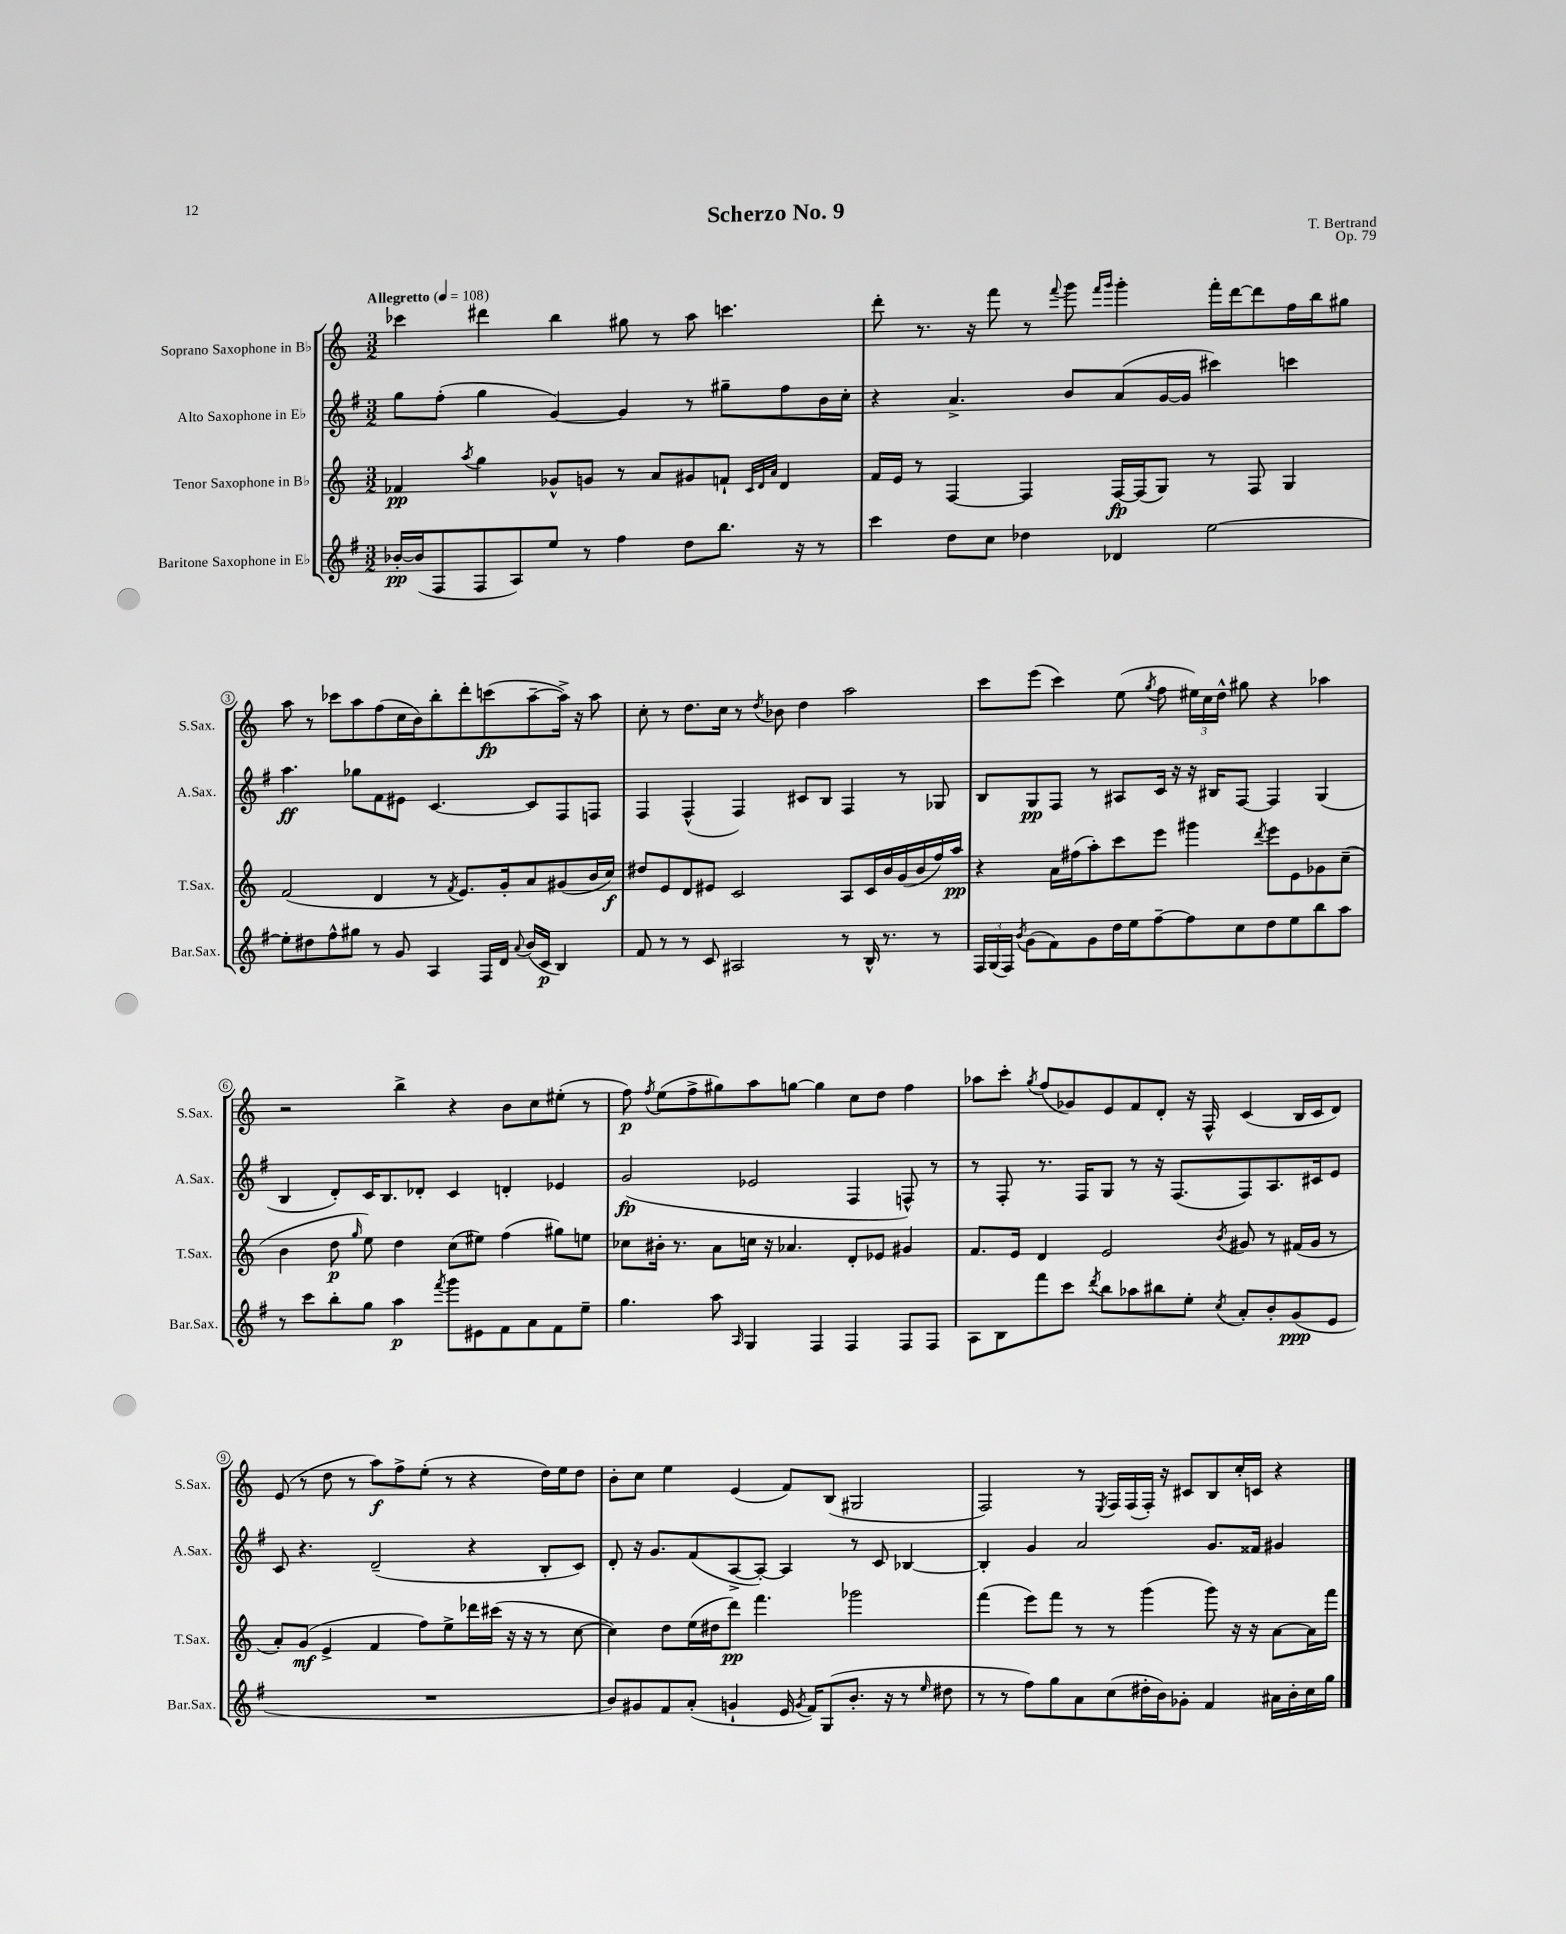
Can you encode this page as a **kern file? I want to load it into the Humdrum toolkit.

**kern	**dynam	**kern	**dynam	**kern	**dynam	**kern	**dynam
*part4	*part4	*part3	*part3	*part2	*part2	*part1	*part1
*staff4	*staff4	*staff3	*staff3	*staff2	*staff2	*staff1	*staff1
*I"Baritone Saxophone in E♭	*	*I"Tenor Saxophone in B♭	*	*I"Alto Saxophone in E♭	*	*I"Soprano Saxophone in B♭	*
*I'Bar.Sax.	*	*I'T.Sax.	*	*I'A.Sax.	*	*I'S.Sax.	*
*clefG2	*	*clefG2	*	*clefG2	*	*clefG2	*
*k[f#]	*	*k[]	*	*k[f#]	*	*k[]	*
*M3/2	*	*M3/2	*	*M3/2	*	*M3/2	*
*MM108	*	*MM108	*	*MM108	*	*MM108	*
=1	=1	=1	=1	=1	=1	=1	=1
!	!	!	!	!	!	!LO:TX:a:B:t=Allegretto	!
[16b-X'/LL	pp	4f-X/	pp	8gg\L	.	4ccc-X\	.
(16b-/J]	.	.	.	.	.	.	.
8F#/	.	.	.	(8ff#'\J	.	.	.
.	.	8qaa/	.	.	.	.	.
8F#/	.	4gg\	.	4gg\	.	4ddd#X\	.
8A/)	.	.	.	.	.	.	.
8ee/J	.	8g-X^^/L	.	[4g/)	.	4bb\	.
8r	.	8gn/J	.	.	.	.	.
4ff#\	.	8r	.	4g/]	.	8gg#X\	.
.	.	8a/L	.	.	.	8r	.
8dd\L	.	8g#X/	.	8r	.	8aa\	.
8.bb\J	.	8fn`/J	.	8gg#X~\L	.	4.cccn\	.
.	.	32qqc/LLL	.	.	.	.	.
.	.	32qqd/	.	.	.	.	.
.	.	32qqa/JJJ	.	.	.	.	.
.	.	4d/	.	8ff#\	.	.	.
16r	.	.	.	.	.	.	.
8r	.	.	.	16b\L	.	.	.
.	.	.	.	16cc'\JJ	.	.	.
=2	=2	=2	=2	=2	=2	=2	=2
4ccc\	.	16f/LL	.	4r	.	8ddd'\	.
.	.	16e/JJ	.	.	.	.	.
.	.	8r	.	.	.	8.r	.
8dd\L	.	[4F/	.	4.a^/	.	.	.
.	.	.	.	.	.	16r	.
8cc\J	.	.	.	.	.	8fff\	.
4dd-X\	.	4F/]	.	.	.	8r	.
.	.	.	.	.	.	8qqfff/	.
.	.	.	.	8b/L	.	8ggg\	.
.	.	.	.	.	.	16qqfff/LL	.
.	.	.	.	.	.	16qqggg/JJ	.
4d-X/	.	[16F/LL	fp	(8a/	.	4ggg'\	.
.	.	(16F/J]	.	.	.	.	.
.	.	8G/J)	.	[16g/L	.	.	.
.	.	.	.	16g/JJ]	.	.	.
[2ee\	.	8r	.	4ccc#X\)	.	16fff'\LL	.
.	.	.	.	.	.	[16ddd\J	.
.	.	8F/	.	.	.	8ddd\]	.
.	.	4G/	.	4cccn\	.	16ff\L	.
.	.	.	.	.	.	16bb\J	.
.	.	.	.	.	.	8gg#X\J	.
!!LO:LB:g=z
=3	=3	=3	=3	=3	=3	=3	=3
8ee'\L]	.	(2f/	.	4.aa\	ff	8aa\	.
8dd#X\	.	.	.	.	.	8r	.
8ff#^^\	.	.	.	.	.	8ccc-X\L	.
8gg#X\J	.	.	.	8gg-X\L	.	8aa\	.
8r	.	4d/	.	8f#\	.	(8ff\	.
8g/	.	.	.	8e#X\J	.	16cc\L	.
.	.	.	.	.	.	16b\J)	.
4A/	.	8r	.	[4.c/	.	8bb'\	.
.	.	8qf/	.	.	.	.	.
.	.	8.e/L)	.	.	.	8ddd'\	.
16F#/LL	.	.	.	.	.	(8cccn\	fp
16d/JJ	.	16g'/k	.	.	.	.	.
8qqa/	.	.	.	.	.	.	.
(16b/LL	.	8a/	.	8c/L]	.	[8aa~\	.
16c/JJ	p	.	.	.	.	.	.
4B/)	.	(8g#X/	.	8F#/	.	16aa^\Jk])	.
.	.	.	.	.	.	16r	.
.	.	16b/L	.	8Fn/J	.	8aa\	.
.	.	16cc/JJ)	f	.	.	.	.
=4	=4	=4	=4	=4	=4	=4	=4
8f#/	.	8dd#X/L	.	4F#/	.	8cc'\	.
8r	.	8e/	.	.	.	8r	.
8r	.	8d/	.	(4F#^^/	.	8.dd\L	.
8c/	.	8e#X/J	.	.	.	.	.
.	.	.	.	.	.	16cc\Jk	.
2A#X/	.	2c/	.	4F#/)	.	8r	.
.	.	.	.	.	.	8qdd/	.
.	.	.	.	.	.	8b-X\	.
.	.	.	.	8c#X/L	.	4dd\	.
.	.	.	.	8B/J	.	.	.
8r	.	8A/L	.	4F#/	.	2aa\	.
16B^^/	.	16c/L	.	.	.	.	.
8.r	.	16b/	.	.	.	.	.
.	.	(16g/	.	8r	.	.	.
.	.	16b/	.	.	.	.	.
8r	.	16ff/)	.	8G-X/	.	.	.
.	.	16aa/JJ	pp	.	.	.	.
=5	=5	=5	=5	=5	=5	=5	=5
24F#/LL	.	4r	.	8B/L	.	8ccc\L	.
(24G/	.	.	.	.	.	.	.
24F#/JJ)	.	.	.	.	.	.	.
8qb/	.	.	.	.	.	.	.
(8g\L	.	.	.	8G/	pp	(8eee\J	.
8f#\)	.	16a\LL	.	8F#/J	.	4ccc\)	.
.	.	(16ff#X\J	.	.	.	.	.
8g\	.	8aa'\)	.	8r	.	.	.
16dd\L	.	8ccc\	.	8A#X/L	.	(8ee\	.
16ee\J	.	.	.	.	.	.	.
.	.	.	.	.	.	8qgg/	.
[8ff#~\	.	8eee\J	.	16c/Jk	.	8ff\	.
.	.	.	.	16r	.	.	.
8ff#\]	.	4ggg#X\	.	16r	.	24ee#X\LL)	.
.	.	.	.	.	.	24cc\	.
.	.	.	.	16B#X/KL	.	.	.
.	.	.	.	.	.	24dd^^\JJ	.
8cc\	.	.	.	[8F#/J	.	8gg#X\	.
.	.	8qddd/	.	.	.	.	.
8dd\	.	8eee\L	.	4F#/]	.	4r	.
8ee\	.	8e\	.	.	.	.	.
8bb\	.	8g-X\	.	(4G/	.	4aa-X\	.
8aa\J	.	(8cc~\J	.	.	.	.	.
!!LO:LB:g=z
=6	=6	=6	=6	=6	=6	=6	=6
8r	.	4b\	.	4B/	.	2r	.
8ccc\L	.	.	.	.	.	.	.
8bb'\	.	8dd\	p	8d'/L)	.	.	.
.	.	16qqgg/	.	.	.	.	.
8gg\J	.	8ee\)	.	16c/K	.	.	.
.	.	.	.	8.B/	.	.	.
4aa\	p	4dd\	.	.	.	4bb^\	.
.	.	.	.	8d-X'/J	.	.	.
8qfff#/	.	.	.	.	.	.	.
8ggg\L	.	(8cc\L	.	4c/	.	4r	.
8e#X\	.	8ee#X\J)	.	.	.	.	.
8f#\	.	(4ff\	.	4dn'/	.	8b\L	.
8a\	.	.	.	.	.	8cc\	.
8f#\	.	8gg#X\L)	.	4e-X/	.	(8ee#X'\J	.
8ee~\J	.	8een\J	.	.	.	8r	.
=7	=7	=7	=7	=7	=7	=7	=7
4.gg\	.	8cc-X\L	.	(2g/	fp	8ff\)	p
.	.	.	.	.	.	8qff/	.
.	.	16b#X'\Jk	.	.	.	(8ee\L	.
.	.	8.r	.	.	.	.	.
.	.	.	.	.	.	8ff^\	.
8aa\	.	8a\L	.	.	.	8gg#X\)	.
16qqA/	.	.	.	.	.	.	.
4G/	.	16ccn\Jk	.	2e-X/	.	8aa\	.
.	.	16r	.	.	.	.	.
.	.	4.a-X/	.	.	.	[8ggn\J	.
4F#/	.	.	.	.	.	4gg\]	.
4F#/	.	8d'/L	.	4F#/	.	8cc\L	.
.	.	8e-X/J	.	.	.	8dd\J	.
8F#/L	.	4g#X/	.	8Fn^^/)	.	4ff\	.
8F#/J	.	.	.	8r	.	.	.
=8	=8	=8	=8	=8	=8	=8	=8
8A\L	.	8.f/L	.	8r	.	8aa-X\L	.
8B\	.	.	.	8F#'/	.	8ccc'\J	.
.	.	16e/Jk	.	.	.	.	.
.	.	.	.	.	.	8qgg/	.
8fff#\	.	4d/	.	8.r	.	(8ff/L	.
8ccc\J	.	.	.	.	.	8g-X/)	.
.	.	.	.	16F#/KL	.	.	.
8qddd/	.	.	.	.	.	.	.
8bb\L	.	2e/	.	8G/J	.	8e/	.
8aa-X\	.	.	.	8r	.	8f/	.
8bb#X\	.	.	.	16r	.	8d'/J	.
.	.	.	.	(8.F#/L	.	.	.
8ee'\J	.	.	.	.	.	16r	.
.	.	.	.	.	.	16F^^/	.
8qcc/	.	8qb/	.	.	.	.	.
8a'/L	.	8g#X/	.	8F#/)	.	(4c/	.
8b'/	.	8r	.	8.A/	.	.	.
(8g/	ppp	(16f#X/LL	.	.	.	16B/LL	.
.	.	16g#/JJ	.	16c#X/k	.	16c/J	.
8e/J	.	8r	.	8e/J	.	8d/J)	.
!!LO:LB:g=z
=9	=9	=9	=9	=9	=9	=9	=9
1.r	.	8a'/L)	.	8c/	.	(8e/	.
.	.	(8g/J	mf	4.r	.	8r	.
.	.	4e^/	.	.	.	8dd\	.
.	.	.	.	.	.	8r	.
.	.	4f/	.	(2d~/	.	8aa\L)	f
.	.	.	.	.	.	8ff^\	.
.	.	8ff\L)	.	.	.	(8ee'\J	.
.	.	8ee^\	.	.	.	8r	.
.	.	16ddd-X\L	.	4r	.	4r	.
.	.	(16ccc#X\JJ	.	.	.	.	.
.	.	16r	.	.	.	.	.
.	.	16r	.	.	.	.	.
.	.	8r	.	8B'/L	.	16dd\LL)	.
.	.	.	.	.	.	16ee\J	.
.	.	[8cc\	.	8c/J)	.	8dd\J	.
=10	=10	=10	=10	=10	=10	=10	=10
8b/L)	.	4cc\])	.	8d'/	.	8b'\L	.
8g#X/	.	.	.	16r	.	8cc\J	.
.	.	.	.	8.g/L	.	.	.
8f#/	.	8dd\L	.	.	.	4ee\	.
(8a'/J	.	(16ee\L	.	(8f#/	.	.	.
.	.	16dd#X\J	.	.	.	.	.
4gn`/	.	8ddd\J)	pp	[8A^/	.	(4e/	.
.	.	4.fff\	.	8A'/J_)	.	.	.
16e/	.	.	.	4A/]	.	8f/L)	.
8qg/	.	.	.	.	.	.	.
16f#/KL)	.	.	.	.	.	.	.
(8G/	.	.	.	.	.	(8B/J	.
8.b'/J	.	2ggg-X\	.	8r	.	2G#X/	.
.	.	.	.	8c/	.	.	.
16r	.	.	.	.	.	.	.
8r	.	.	.	[4B-X/	.	.	.
16qqee/	.	.	.	.	.	.	.
8dd#X\	.	.	.	.	.	.	.
=11	=11	=11	=11	=11	=11	=11	=11
8r	.	(4fff\	.	4B-'/]	.	2F/)	.
8r	.	.	.	.	.	.	.
8ff#\L)	.	8eee\L)	.	4g/	.	.	.
8gg\	.	8fff\J	.	.	.	.	.
8a\	.	8r	.	2a/	.	8r	.
.	.	.	.	.	.	8qE/	.
(8cc\	.	8r	.	.	.	16F/LL	.
.	.	.	.	.	.	(16F/	.
16dd#X'\L	.	(4ggg\	.	.	.	16F'/JJ)	.
16b\J)	.	.	.	.	.	16r	.
8g-X'\J	.	.	.	.	.	8c#X/L	.
4f#/	.	8ggg\)	.	8.g/L	.	8B/	.
.	.	16r	.	.	.	16cc'/L	.
.	.	16r	.	16f##X/Jk	.	16cn/JJ	.
16a#X\LL	.	[8a\L	.	4g#X/	.	4r	.
16b'\	.	.	.	.	.	.	.
16cc\	.	16a\L]	.	.	.	.	.
16gg\JJ	.	16fff\JJ	.	.	.	.	.
==	==	==	==	==	==	==	==
*-	*-	*-	*-	*-	*-	*-	*-
